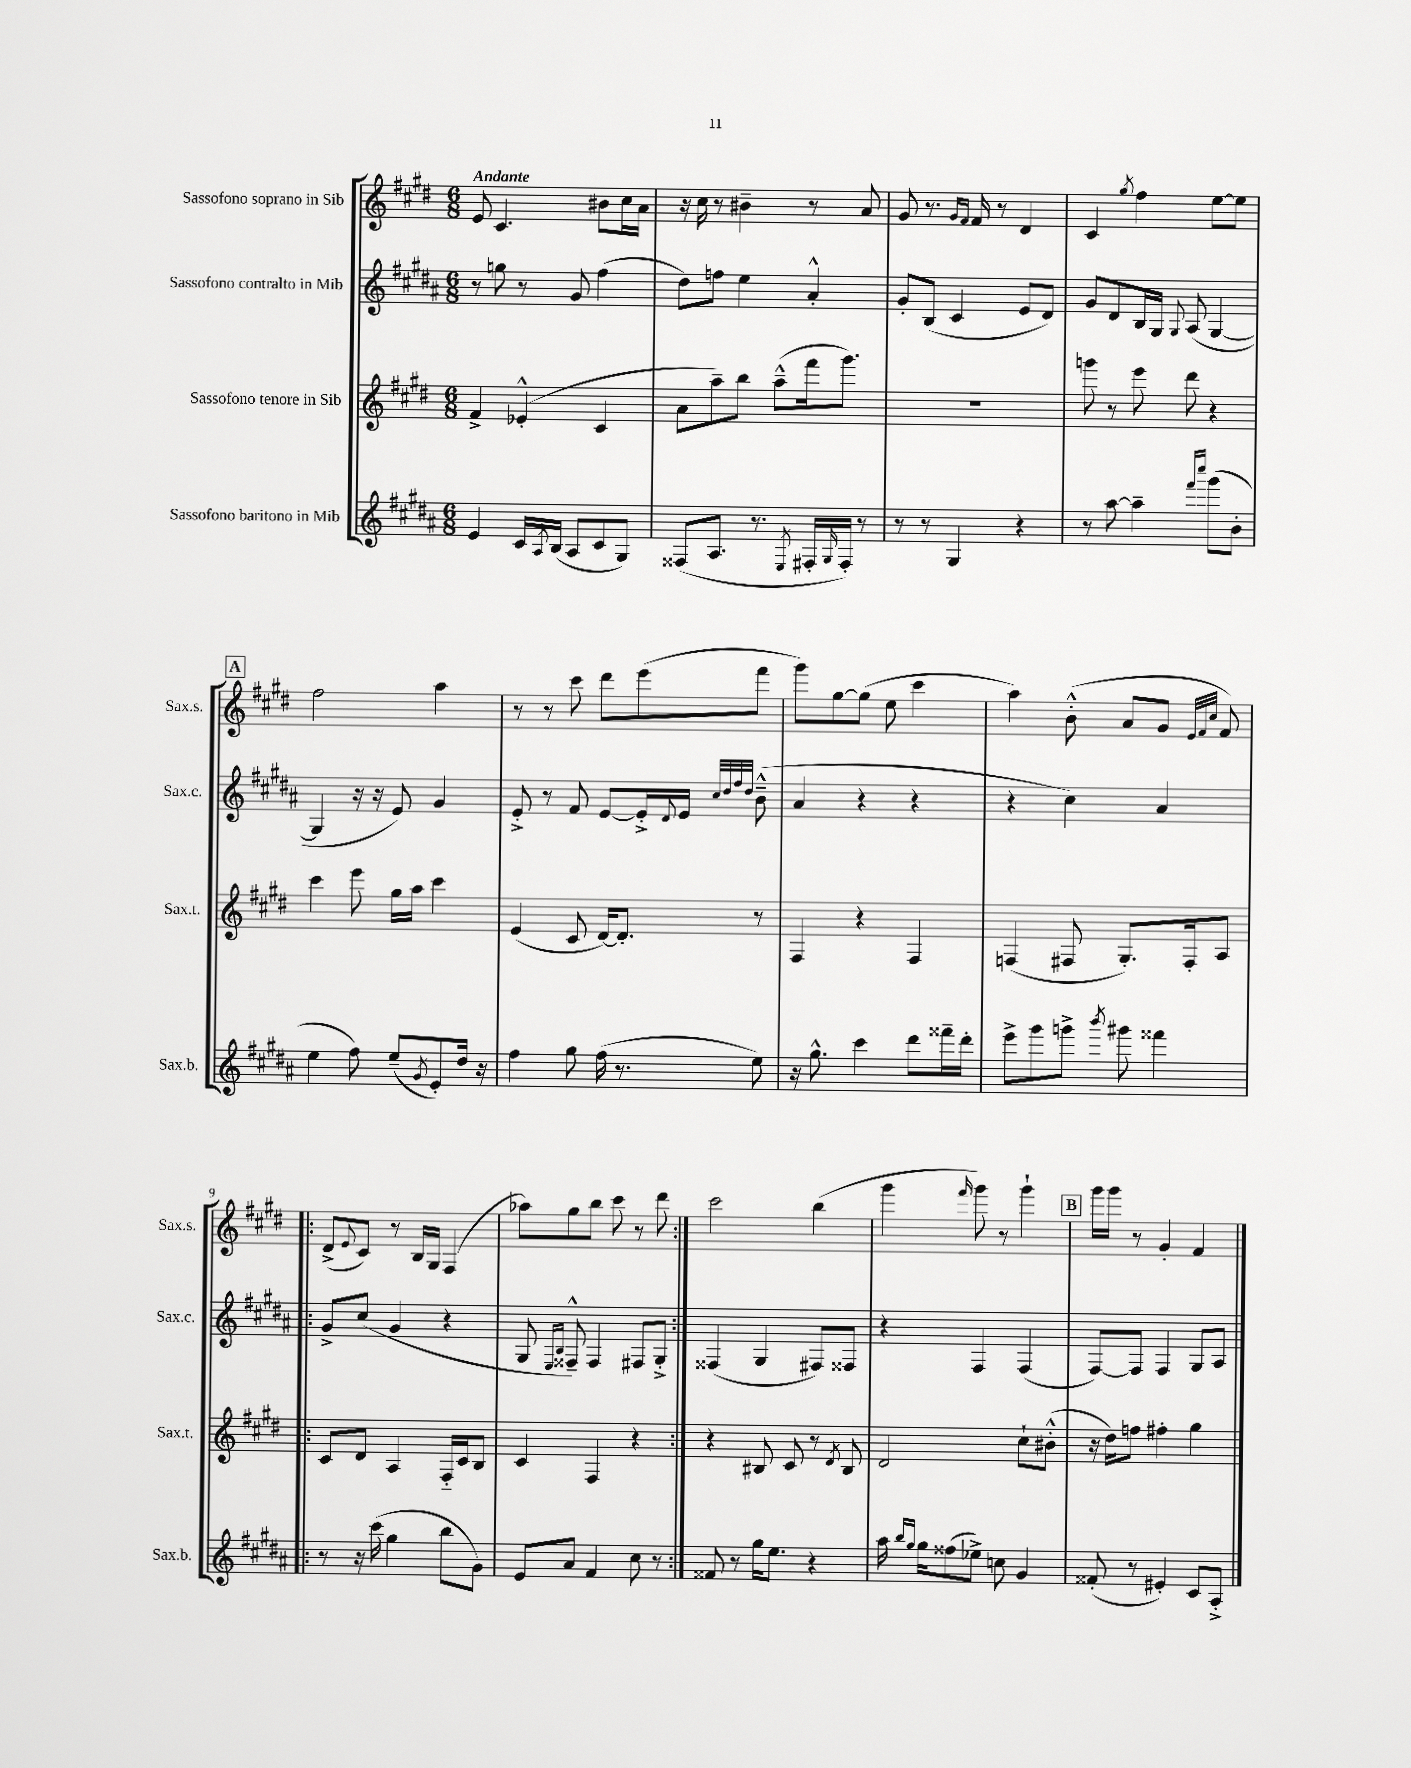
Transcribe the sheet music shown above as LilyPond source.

<<
\new StaffGroup <<
\new Staff = "s0" \with { instrumentName = "Sassofono soprano in Sib" shortInstrumentName = "Sax.s." } {
    \clef treble \key e \major \numericTimeSignature \time 6/8 \tempo "Andante"
    e'8 cis'4. bis'8 cis''16 a'16 |
    r16 cis''16 r8 bis'4-- r8 a'8 |
    gis'8 r8. \grace { gis'16 fis'16 } fis'16 r8 dis'4 |
    cis'4 \acciaccatura { gis''8 } fis''4 e''8~ e''8 |
    \mark \markup { \box "A" } fis''2 a''4 |
    r8 r8 cis'''8 dis'''8 e'''8( fis'''8 |
    gis'''8) gis''8~ gis''8( e''8 cis'''4 |
    a''4) b'8-.-^( a'8 gis'8 \grace { e'32 fis'32 cis''32 } fis'8) |
    \repeat volta 2 { dis'8->( \appoggiatura { e'8 } cis'8) r8 b16 gis16 fis4( |
    aes''8) gis''8 b''8 cis'''8 r8 dis'''8 | }
    cis'''2 b''4( |
    gis'''4 \grace { fis'''16 } gis'''8) r8 gis'''4-! |
    \mark \markup { \box "B" } gis'''16 gis'''16 r8 gis'4-. fis'4 \bar "|." |
}
\new Staff = "s1" \with { instrumentName = "Sassofono contralto in Mib" shortInstrumentName = "Sax.c." } {
    \clef treble \key b \major \numericTimeSignature \time 6/8
    r8 g''8 r8 gis'8 fis''4( |
    dis''8) f''8 e''4 ais'4-.-^ |
    gis'8-. b8( cis'4 e'8 dis'8) |
    gis'8 dis'8 b16 gis16 \appoggiatura { gis8 } ais8( gis4~ |
    \mark \markup { \box "A" } gis4 r16 r16 e'8) gis'4 |
    e'8-.-> r8 fis'8 e'8~ e'16-.-> \appoggiatura { dis'8 } e'16 \grace { cis''32 dis''32 fis''32 dis''32 } b'8---^( |
    ais'4 r4 r4 |
    r4 cis''4) ais'4 |
    \repeat volta 2 { gis'8-> cis''8( gis'4 r4 |
    gis8 \grace { e16 b16 } fisis8---^) fisis4 fis8 gis8-.-> | }
    fisis4( gis4 fis8) fisis8 |
    r4 fis4 fis4( |
    \mark \markup { \box "B" } fis8~) fis8 fis4 gis8 ais8 \bar "|." |
}
\new Staff = "s2" \with { instrumentName = "Sassofono tenore in Sib" shortInstrumentName = "Sax.t." } {
    \clef treble \key e \major \numericTimeSignature \time 6/8
    fis'4-> ees'4-.-^( cis'4 |
    a'8 a''8--) b''8 a''8---^( fis'''16 gis'''8.) |
    R2. |
    g'''8 r8 e'''8 dis'''8 r4 |
    \mark \markup { \box "A" } cis'''4 e'''8 gis''16 a''16 cis'''4 |
    e'4( cis'8 dis'16~) dis'8.-. r8 |
    fis4 r4 fis4 |
    f4( fis8 gis8.-.) fis16-. a8 |
    \repeat volta 2 { cis'8 dis'8 a4 fis16-_ cis'16 b8 |
    cis'4 fis4 r4 | }
    r4 bis8 cis'8 r8 \acciaccatura { dis'8 } bis8 |
    dis'2 cis''8-! bis'8-.-^( |
    \mark \markup { \box "B" } r16 dis''16) f''8 fis''4-. gis''4 \bar "|." |
}
\new Staff = "s3" \with { instrumentName = "Sassofono baritono in Mib" shortInstrumentName = "Sax.b." } {
    \clef treble \key b \major \numericTimeSignature \time 6/8
    e'4 cis'16 \acciaccatura { ais8 } b16( ais8 cis'8 gis8) |
    fisis8( ais8. r8. \acciaccatura { e8 } fis16-. \grace { gis16 } fis16-.) r8 |
    r8 r8 gis4 r4 |
    r8 ais''8~ ais''4-- \grace { fis'''16 cis''''16 } gis'''8( b'8-. |
    \mark \markup { \box "A" } e''4 fis''8) e''8--( \acciaccatura { gis'8 } e'8-.) dis''16 r16 |
    fis''4 gis''8 fis''16( r8. e''8) |
    r16 gis''8.-^ cis'''4 dis'''8 fisis'''16-- dis'''16-. |
    e'''8-> gis'''8 g'''8-> \acciaccatura { b'''8 } gis'''8 fisis'''4 |
    \repeat volta 2 { r8 r16 cis'''16( gis''4 b''8 gis'8) |
    e'8 ais'8 fis'4 cis''8 r8 | }
    fisis'8 r8 gis''16 e''8. r4 |
    ais''16 \grace { b''16 gis''16 } gis''16 fisis''8( ees''8->) c''8 gis'4 |
    \mark \markup { \box "B" } fisis'8-.( r8 eis'4-.) cis'8 ais8-.-> \bar "|." |
}
>>
>>
